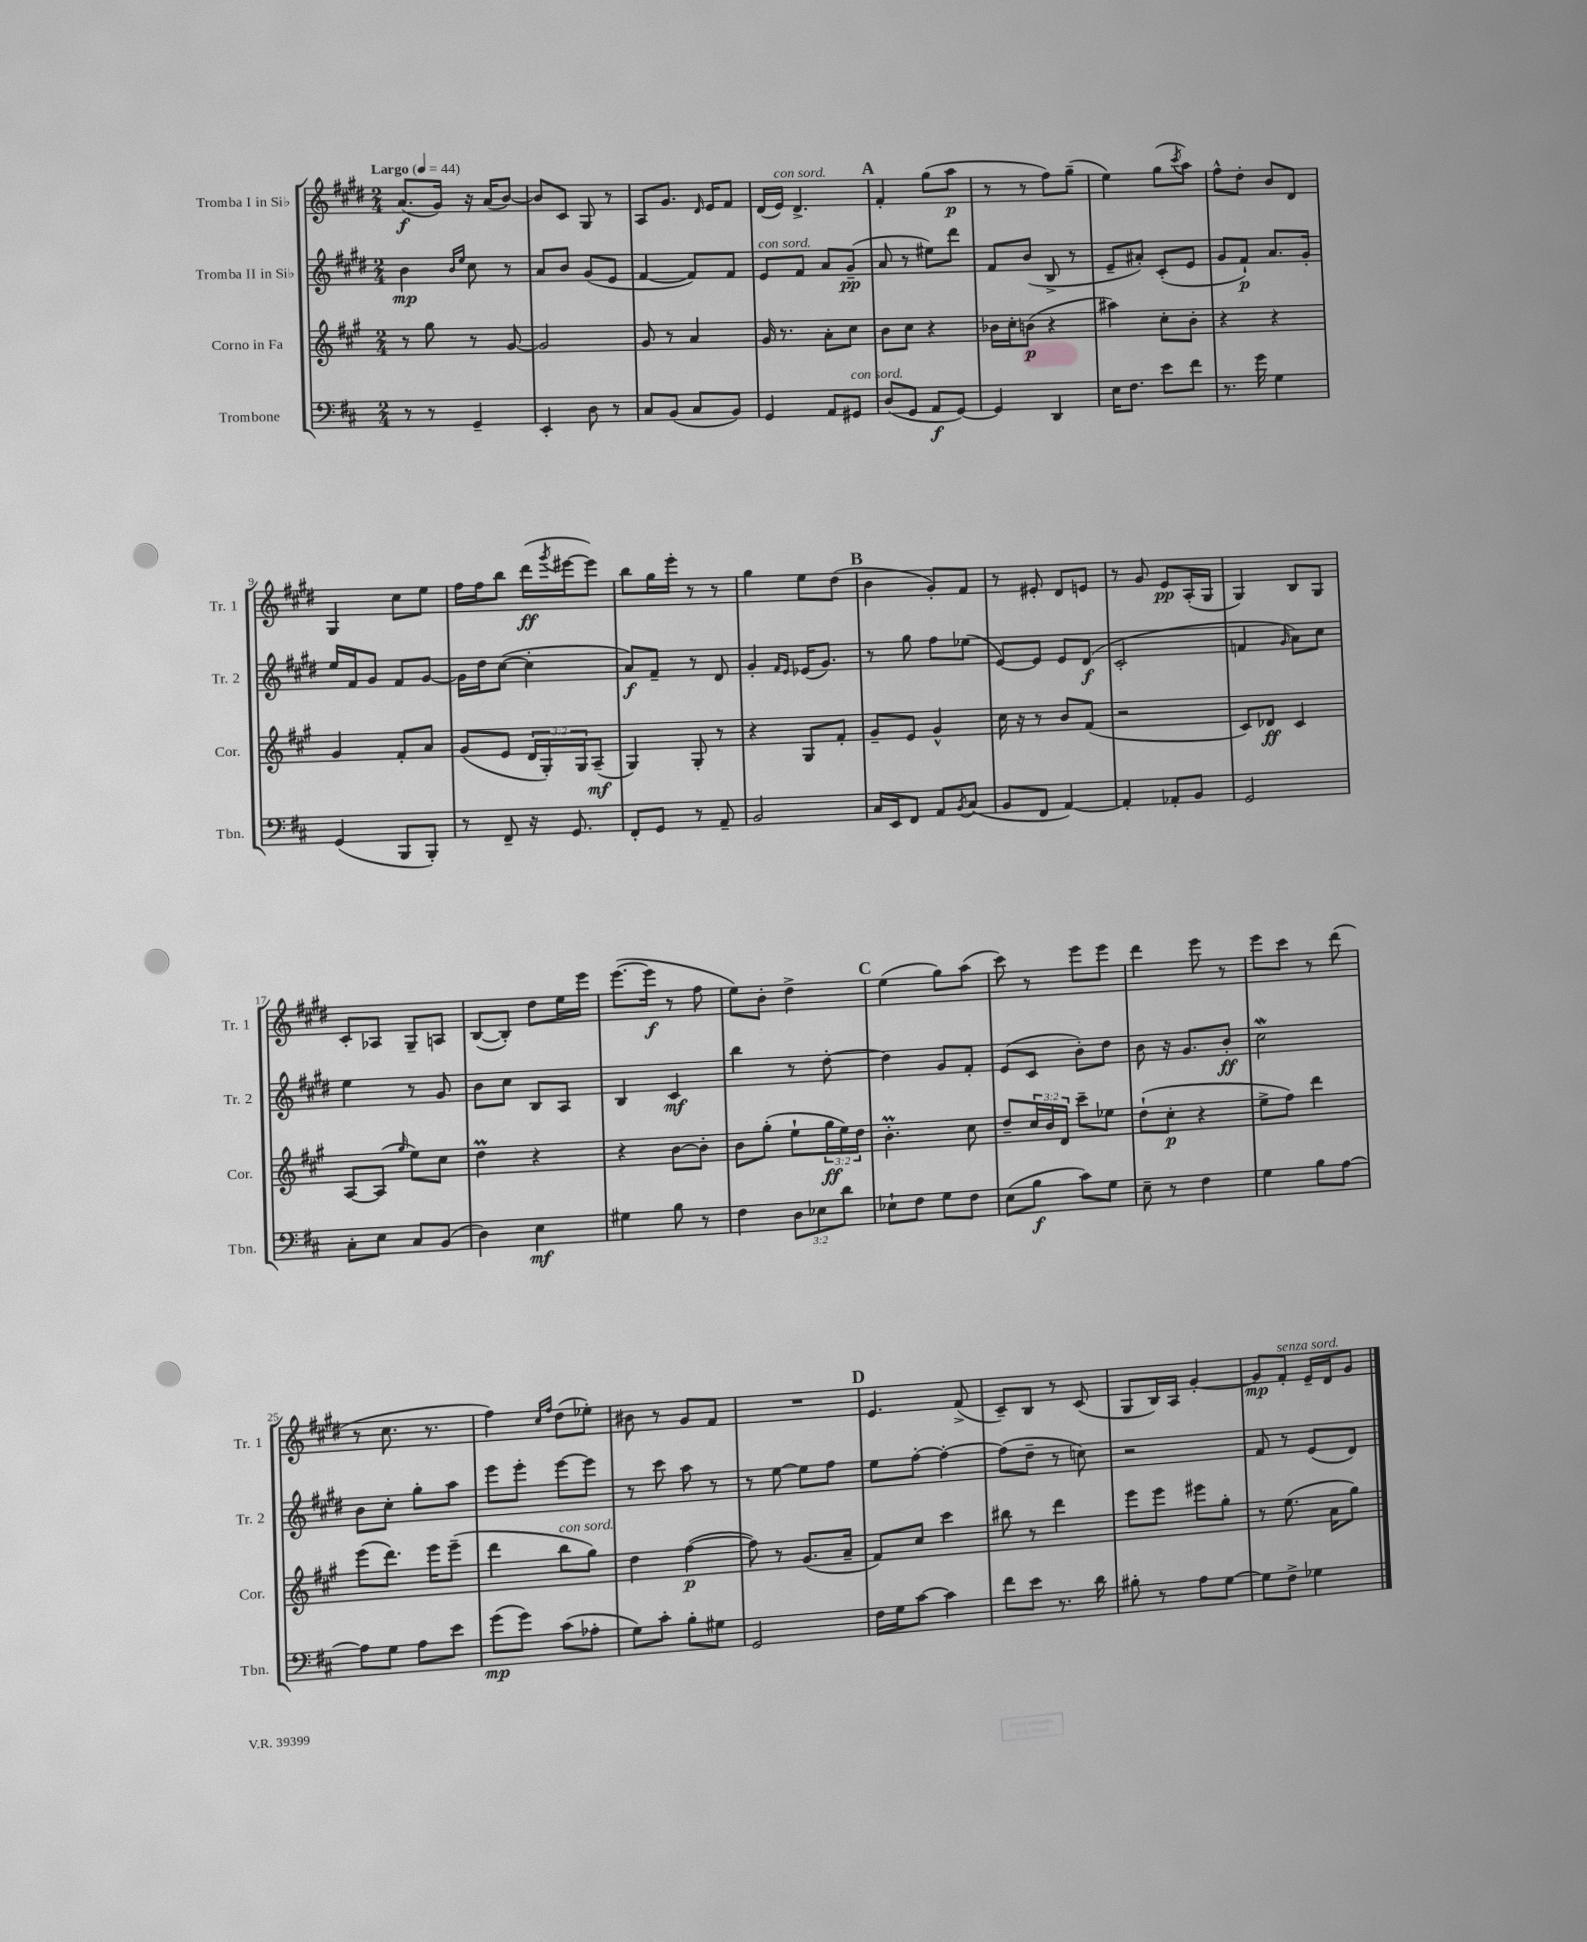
<<
\new StaffGroup <<
\new Staff = "s0" \with { instrumentName = "Tromba I in Sib" shortInstrumentName = "Tr. 1" } {
    \clef treble \key e \major \numericTimeSignature \time 2/4 \tempo "Largo" 4 = 44
    a'8.\f( gis'16) r16 a'16( b'8~) |
    b'8 cis'8 gis8 r8 |
    a8 gis'8. \grace { dis'16 } e'16 fis'8 |
    dis'16( e'16^\markup { \italic "con sord." }) dis'4.-> |
    \mark \markup { \bold "A" } fis'4-. gis''8( a''8\p |
    r8 r8 fis''8) gis''8--( |
    e''4) gis''8( \acciaccatura { cis'''8 } a''8) |
    fis''8-^ dis''8-. b'8 dis'8 |
    gis4 cis''8 e''8 |
    fis''16 fis''16 b''8 dis'''16\ff( \acciaccatura { gis'''8 } eis'''16~ eis'''8) |
    b''8 gis''16 e'''16-. r8 r8 |
    gis''4 e''8 dis''8( |
    \mark \markup { \bold "B" } b'4 gis'8-.) fis'8 |
    r8 eis'8-. dis'8 e'8 |
    r8 gis'8 e'8\pp a16-.( gis16 |
    gis4) b8 gis8 |
    cis'8-. aes8 gis8-- a8 |
    b8~( b8-.) dis''8 e''16 e'''16 |
    e'''8.~( e'''16\f r8 fis''8 |
    e''8) b'8-. dis''4-> |
    \mark \markup { \bold "C" } e''4( gis''8) a''8( |
    cis'''8) r8 e'''8 e'''8 |
    dis'''4 e'''8 r8 |
    e'''8 cis'''8 r8 dis'''8( |
    r8 cis''8. r8. |
    fis''4) \grace { cis''16 fis''16 } dis''8( ees''8-.) |
    bis'8 r8 gis'8 fis'8 |
    R2 |
    \mark \markup { \bold "D" } e'4. fis'8->( |
    cis'8--) b8 r8 cis'8( |
    gis8 b16) a16 gis'4~-. |
    gis'8\mp fis'8-.^\markup { \italic "senza sord." } e'16-- dis'16 gis'8 \bar "|." |
}
\new Staff = "s1" \with { instrumentName = "Tromba II in Sib" shortInstrumentName = "Tr. 2" } {
    \clef treble \key e \major \numericTimeSignature \time 2/4
    b'4\mp \grace { b'16 e''16 } cis''8 r8 |
    a'8 b'8 gis'8( e'8 |
    fis'4~ fis'8) fis'8 |
    e'8^\markup { \italic "con sord." } fis'8 a'8 gis'8--\pp( |
    \mark \markup { \bold "A" } a'8 r8 eis''8) dis'''8 |
    fis'8 b'8( b8-> r8 |
    e'8-- ais'8-.) cis'8-.( e'8 |
    gis'8 fis'8-!\p) a'8. gis'16-. |
    e''16 fis'16 gis'8 fis'8 gis'8~ |
    gis'16 dis''16 cis''8~( cis''4-. |
    a'8\f) fis'8-- r8 dis'8 |
    gis'4-. \grace { fis'16 e'16 } ees'16( gis'8.) |
    \mark \markup { \bold "B" } r8 gis''8 fis''8 ees''8( |
    e'8~) e'8 e'8 dis'8\f( |
    cis'2-. |
    f'4 \grace { gis'16 } a'8) cis''8 |
    e''4 r8 gis'8 |
    b'8 cis''8 b8 a8 |
    b4 cis'4\mf |
    b''4 r8 dis''8~-. |
    \mark \markup { \bold "C" } dis''4 gis'8 fis'8-. |
    e'8( cis'8 b'8-.) dis''8 |
    b'8 r16 gis'8. b'8-.\ff |
    cis''2\mordent |
    b'8 cis''8-. gis''8-. a''8 |
    e'''8 e'''8-. e'''8~ e'''8 |
    r8 cis'''8 a''8 r8 |
    r8 e''8~ e''8 fis''8 |
    \mark \markup { \bold "D" } e''8 fis''8~-. fis''4~-. |
    fis''8( dis''8-- r8 c''8) |
    r2 |
    fis'8 r8 e'8( dis'8) \bar "|." |
}
\new Staff = "s2" \with { instrumentName = "Corno in Fa" shortInstrumentName = "Cor." } {
    \clef treble \key a \major \numericTimeSignature \time 2/4 \override Staff.TupletNumber.text = #tuplet-number::calc-fraction-text
    r8 gis''8 r8 gis'8~ |
    gis'2 |
    gis'8 r8 a'4 |
    gis'16 r8. a'8-. cis''8 |
    \mark \markup { \bold "A" } b'8 cis''8 r4 |
    bes'16 cis''16-. b'8\p( r4 |
    ais''4) cis''8-. b'8-. |
    r4 r4 |
    gis'4 fis'8-. a'8 |
    gis'8( e'8 \tuplet 3/2 { d'16 gis16-.) gis16 } a8--\mf( |
    gis4) gis8-. r8 |
    r4 gis8 fis'8-. |
    \mark \markup { \bold "B" } gis'8-- e'8 gis'4-^ |
    cis''16 r16 r8 b'8 fis'8( |
    r2 |
    cis'8) des'8\ff cis'4 |
    a8~ a8( \grace { gis''16 } e''8) cis''8 |
    d''4\prall r4 |
    r4 b'8~ b'8-. |
    b'8 gis''8-.( e''8-! \tuplet 3/2 { gis''16\ff e''16) d''16 } |
    \mark \markup { \bold "C" } b'4.-.\prall cis''8 |
    d''8-- \tuplet 3/2 { cis''16 b'16 d'16 } cis'''8-- ees''8 |
    d''8-!( cis''8-.\p r4 |
    e''8-> fis''8) d'''4 |
    e'''8( d'''8.) e'''16 e'''8--( |
    d'''4 b''8^\markup { \italic "con sord." } gis''8) |
    d''4 fis''4~\p( |
    fis''8) r8 gis'8.( a'16-- |
    \mark \markup { \bold "D" } fis'8) cis''8 cis'''4 |
    bis''8 r8 d'''4 |
    e'''8 e'''8 eis'''8 gis''8-. |
    r8 e''8.( a'16 gis''8) \bar "|." |
}
\new Staff = "s3" \with { instrumentName = "Trombone" shortInstrumentName = "Tbn." } {
    \clef bass \key d \major \numericTimeSignature \time 2/4 \override Staff.TupletNumber.text = #tuplet-number::calc-fraction-text
    r8 r8 g,4-- |
    e,4-. d8 r8 |
    cis8 b,8( cis8 b,8) |
    g,4 a,8 gis,8^\markup { \italic "con sord." } |
    \mark \markup { \bold "A" } d8( g,8 a,8\f g,8~) |
    g,4 d,4 |
    e16 fis8. e'8 fis'8 |
    r8. g'16 g4 |
    g,4( b,,8 b,,8-.) |
    r8 fis,8-- r16 g,8. |
    fis,8-. g,8 r8 a,8-- |
    b,2 |
    \mark \markup { \bold "B" } cis16 e,16 fis,8 a,8 \acciaccatura { b,8 } cis8( |
    b,8 fis,8 a,4~) |
    a,4-. aes,8-. b,8 |
    g,2 |
    cis8-. e8 cis8 b,8( |
    d4) e4\mf |
    gis4 b8 r8 |
    fis4 \tuplet 3/2 { d8 ees8 d'8 } |
    \mark \markup { \bold "C" } ees8-! fis8 g8 fis8 |
    e8( b8\f cis'8) g8 |
    e8-- r8 fis4 |
    g4 b8 a8~ |
    a8 g8 a8 e'8 |
    g'8\mp( g'8) cis'8( aes8-. |
    g8) cis'8-. b8-. gis8 |
    g,2 |
    \mark \markup { \bold "D" } fis16 g16 cis'8~ cis'4 |
    fis'8 e'8 r8. d'16 |
    bis8-. r8 a8 g8~ |
    g8 fis8-> ges4 \bar "|." |
}
>>
>>
